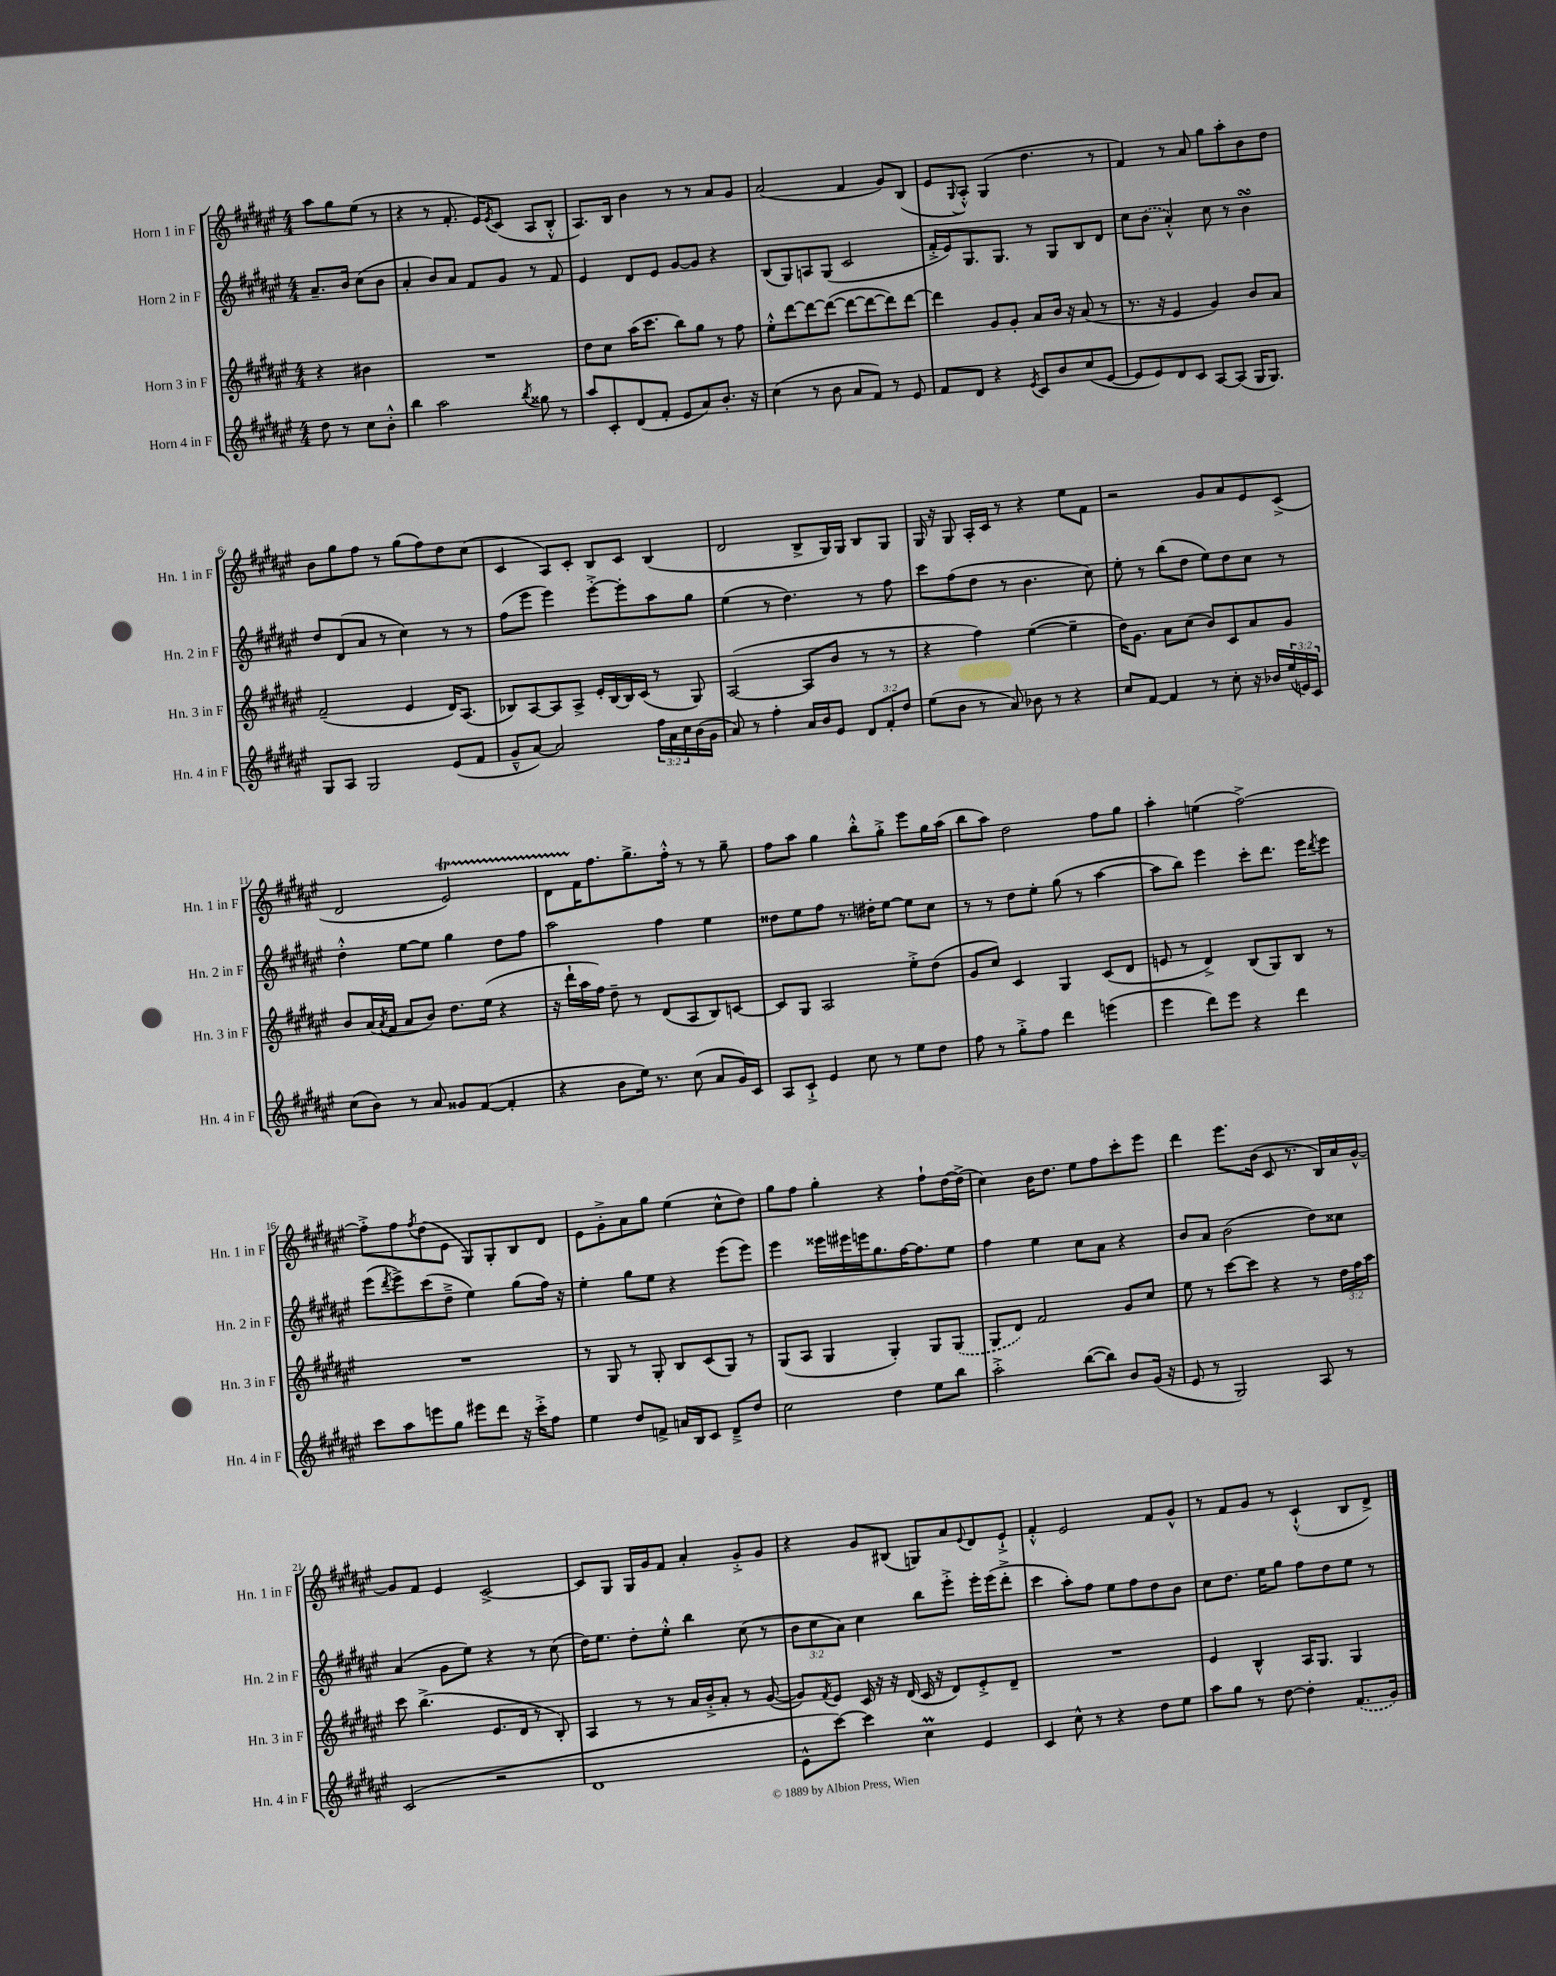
<<
\new StaffGroup <<
\new Staff = "s0" \with { instrumentName = "Horn 1 in F" shortInstrumentName = "Hn. 1 in F" } {
    \clef treble \key fis \major \numericTimeSignature \time 4/4 \partial 2
    ais''8 gis''8 eis''8( r8 |
    r4 r8 fis'8.-. eis'16) \acciaccatura { eis'8 } cis'8( ais8 b8-.-^ |
    ais8.) b16 b'4 r8 r8 ais'8 gis'8 |
    ais'2( fis'4 gis'8) b8( |
    eis'8 \appoggiatura { gis8 } ais8-.-^) gis4( dis''4. r8 |
    fis'4) r8 ais'8 gis''8 ais''8-. b'8 dis''8 |
    b'8 gis''8 fis''8 r8 gis''8( fis''8) dis''8 cis''8( |
    cis'4 ais8) cis'8-. b8 cis'8 b4( |
    dis'2 b8-> gis16) gis16 b8 gis8 |
    gis16 r16 gis8 ais16-. cis'16 r8 r4 eis''8 fis'8 |
    r2 gis'8 ais'8 eis'8 cis'8->( |
    dis'2 eis'2\startTrillSpan) |
    dis'8 fis'16\stopTrillSpan fis''8. gis''8.-> fis''16-.-^ r8 r8 gis''8-- |
    fis''8 ais''8 gis''4 b''8-.-^ gis''8-.-> eis'''8 gis''16 ais''16( |
    b''8 ais''8) dis''2 fis''8 gis''8 |
    ais''4-. e''4( fis''2~->) |
    fis''8-.-> fis''8 \acciaccatura { fis''8 } dis''8( eis'8 gis8) gis8-. b8 dis'8 |
    eis'8 gis'8-.-> ais'8 gis''8 eis''4( cis''8-^ dis''8) |
    gis''8 fis''8 gis''4-. r4 fis''8-! dis''16~ dis''16->( |
    cis''4) b'16 dis''8. eis''8 fis''8 cis'''8-. eis'''8 |
    dis'''4 eis'''8. b'16( cis'8 r8. b16) ais'16 gis'16~-^ |
    gis'8 fis'8 eis'4 cis'2~-> |
    cis'8 gis8 gis16 gis'16 fis'8 ais'4-. gis'8-.-> gis'8 |
    r4 gis'8 bis8( g8) ais'8 \appoggiatura { eis'8 } dis'8 eis'8-!-> |
    fis'4-.-^ eis'2 fis'8 gis'8-^ |
    r8 fis'8 gis'8 r8 cis'4-!-^( b8 dis'8->) \bar "|." |
}
\new Staff = "s1" \with { instrumentName = "Horn 2 in F" shortInstrumentName = "Hn. 2 in F" } {
    \clef treble \key fis \major \numericTimeSignature \time 4/4 \override Staff.TupletNumber.text = #tuplet-number::calc-fraction-text \partial 2
    ais'8.-- b'16 cis''8( b'8 |
    ais'4-. b'8) ais'8 fis'8 gis'8 r8 fis'8 |
    eis'4 dis'8 eis'8 gis'8~ gis'8 r4 |
    b8( gis8) a8 gis8( cis'2 |
    fis'16-.-> eis'16) gis8. gis8. r8 gis8 b8 dis'8 |
    cis''8 \once \slurDashed b'8( ais'4-.-^) cis''8 r8 b'4\turn |
    dis''8 dis'8( ais'8 r8 cis''4) r8 r8 |
    fis''8( eis'''8 eis'''4) eis'''8~-.-> eis'''8-. ais''8 gis''8 |
    eis''4( r8 dis''4.) r8 fis''8 |
    cis'''8 fis''8( dis''8 r8 b'4. cis''8) |
    eis''8-. r8 b''8( dis''8 eis''8) dis''8 cis''8 r8 |
    dis''4-.-^ eis''8~ eis''8 gis''4 dis''8 fis''8 |
    ais''2 fis''4 eis''4 |
    disis''8 eis''8 fis''8 r8. dis''16-. eis''8~ eis''8 cis''8 |
    r8 r8 dis''8 eis''8-. gis''8( r8 ais''4~ |
    ais''8 b''8) eis'''4 cis'''8-. dis'''8. eis'''16 \acciaccatura { dis'''8 } eis'''8 |
    eis'''8( \acciaccatura { dis'''8 } eis'''8->) cis'''8( dis''8---> eis''4) gis''8( fis''16) r16 |
    eis''4-. gis''8 eis''8 r4 eis'''8( eis'''8) |
    eis'''4 eisis'''16 eis'''16 e'''16 gis''8. fis''16~ fis''8. eis''8 |
    fis''4 eis''4 cis''8 ais'8 r4 |
    b'8 ais'8 b'2( dis''8) cisis''8 |
    ais'4( gis'8 eis''8) r4 r8 cis''8( |
    dis''16) eis''8. dis''8-. eis''8-.-^ b''4 cis''8( r8 |
    \tuplet 3/2 { b'8 cis''8 ais'8) } cis''4 b''8 eis'''8-.-> eis'''16-. eis'''16( dis'''8-.-> |
    cis'''4 ais''8-.) fis''8 eis''8 fis''8 dis''8 b'8 |
    cis''8 dis''8. eis''16 gis''8 fis''8 dis''8 eis''8 r8 \bar "|." |
}
\new Staff = "s2" \with { instrumentName = "Horn 3 in F" shortInstrumentName = "Hn. 3 in F" } {
    \clef treble \key fis \major \numericTimeSignature \time 4/4 \override Staff.TupletNumber.text = #tuplet-number::calc-fraction-text \partial 2
    r4 bis'4 |
    R1 |
    dis''8 cis''8 ais''16( cis'''8. b''8) gis''8 r8 fis''8 |
    eis''8-.-^ dis'''8~ dis'''8~ dis'''8~( dis'''8~ dis'''8~ dis'''8) dis'''8~ |
    dis'''4 gis'8 gis'8-. ais'8 b'16 r16 ais'8( r8 |
    r8. r16 eis'4 gis'4) b'8 ais'8 |
    fis'2--( eis'4 dis'16) ais8.( |
    bes8) ais8~ ais8 ais8-> eis'16-. bes16~ bes16 cis'16( r8 gis8) |
    ais2~( ais8 b'8 r8 r8 |
    r4 fis''4) eis''4~( eis''4-- |
    dis''16) gis'8. ais'8 cis''8( b'8) cis'8 ais'8 gis'8 |
    b'8 ais'16( \acciaccatura { ais'8 } fis'16 ais'8 b'8) dis''8. eis''16( r4 |
    r16 dis'''16-! ais''16 fis''16) dis''8-- r8 dis'8( ais8 b8) c'8~ |
    c'8 gis8 ais2 eis''8-.-> dis''8( |
    gis'8 cis''8) cis'4 gis4 cis'8( dis'8 |
    e'8 r8 dis'4->) b8( gis8) b8 r8 |
    R1 |
    r8 gis8 r8 gis8-. b8 cis'8( gis8) r8 |
    gis8( ais8 gis4 gis4-.) gis8 \once \slurDashed gis8( |
    gis8 dis'8) fis'2 gis'8 cis''8 |
    eis''8 r8 cis'''8~ cis'''8 r4 r8 \tuplet 3/2 { dis''16 fis''16 ais''16 } |
    cis'''8 b''4.->( eis'8. dis'16 r8 b8-.) |
    ais4 r8 r8 ais'16 b'16-.-> ais'8-. r8 gis'8~( |
    gis'8) \acciaccatura { fis'8 } eis'8 cis'16 r16 r16 dis'16( cis'16 r16 dis'8) eis'8-.-> dis'8-- |
    R1 |
    eis'4 b4-^ ais16 gis8. gis4 \bar "|." |
}
\new Staff = "s3" \with { instrumentName = "Horn 4 in F" shortInstrumentName = "Hn. 4 in F" } {
    \clef treble \key fis \major \numericTimeSignature \time 4/4 \override Staff.TupletNumber.text = #tuplet-number::calc-fraction-text \partial 2
    dis''8 r8 cis''8 b'8-.-^ |
    b''4 ais''2 \acciaccatura { b''8 } gisis''8 r8 |
    ais''8 cis'8-. dis'8( fis'8-. eis'8 ais'8) b'8.-. r16 |
    cis''4( r8 b'8 ais'8 fis'8) r8 eis'8 |
    fis'8 dis'8 r4 \acciaccatura { eis'8 } cis'8 b'8 cis''8( eis'8~ |
    eis'8 eis'8) dis'8 cis'8 ais8~ ais8( gis16 gis8.) |
    gis8 ais8 gis2 eis'8( fis'8 |
    gis'8---^ ais'8~) ais'2 \tuplet 3/2 { fis''16 ais'16 cis''16 } b'16( gis'16 |
    ais'8) r8 fis''4-. ais'16 b'16 eis'8 \tuplet 3/2 { dis'8 fis'8-. dis''8 } |
    eis''8( b'8 r8 ais'8) bes'8 r8 r4 |
    cis''8 fis'8~ fis'4 r8 cis''8-. r16 bes'16 \tuplet 3/2 { eis''16( e'16) cis'16 } |
    cis''8( b'8) r8 ais'8 gisis'8 fis'8~( fis'4-. |
    r4 b'8 eis''16) r8. cis''8( ais'8 gis'16) cis'16 |
    ais8 cis'8-!-> eis'4 cis''8 r8 eis''8 dis''8 |
    fis''8 r8 gis''8-.-> fis''8 dis'''4 e'''4( |
    eis'''4 dis'''8) eis'''8 r4 dis'''4 |
    cis'''8 ais''8 e'''8 gis''8 eis'''8 dis'''8 r16 cis'''16-.-> fis''8 |
    eis''4 dis''8 f'8-> a'16 b16 cis'8 dis'8---> dis''8 |
    cis''2 dis''4 eis''8 b''8 |
    ais''2-.-> b''8~( b''8) b'8 gis'16( r16 |
    eis'8 r8 gis2) ais8 r8 |
    cis'2( r2 |
    dis'1 |
    eis'8-^ cis'''8~) cis'''4 cis''4\prall eis'4 |
    cis'4 cis''8-^ r8 r4 dis''8 eis''8 |
    ais''8 gis''8 r8 dis''8~ dis''4-. \once \slurDashed fis'8.( gis'16) \bar "|." |
}
>>
>>
